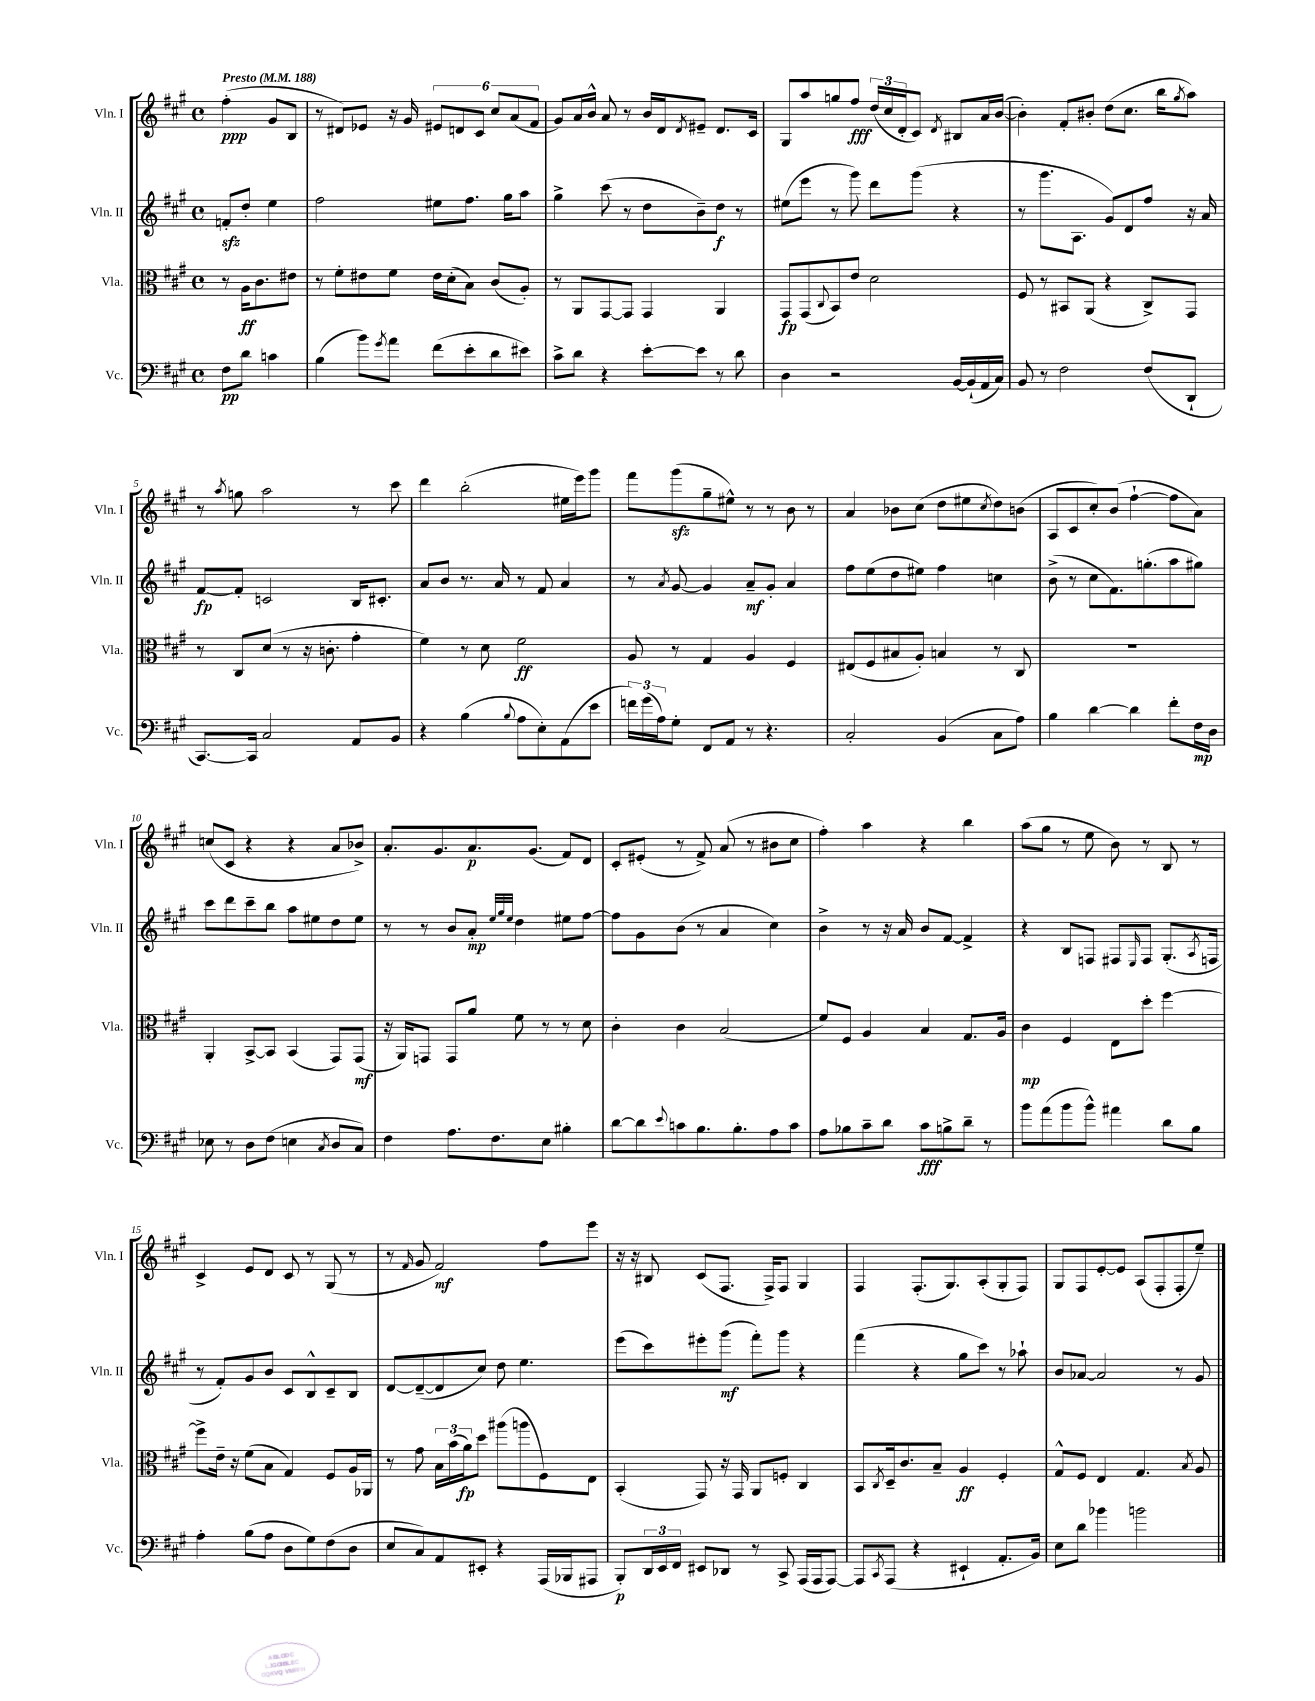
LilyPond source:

<<
\new StaffGroup <<
\new Staff = "s0" \with { instrumentName = "Vln. I" shortInstrumentName = "Vln. I" } {
    \clef treble \key a \major \defaultTimeSignature \time 4/4 \partial 2 \tempo "Presto" 4 = 188
    fis''4-.\ppp( gis'8 b8 |
    r8 dis'8) ees'8 r16 gis'16 \tuplet 6/4 { eis'8 d'8 cis'8 cis''8 a'8( fis'8 } |
    gis'8) a'16 b'16-^ a'8 r8 b'16 d'16 \acciaccatura { d'8 } eis'8-- d'8. cis'16 |
    gis8 a''8 g''8 fis''8\fff \tuplet 3/2 { d''16( cis''16 d'16-. } cis'8) \acciaccatura { d'8 } bis8 a'16 b'16~( |
    b'4-.) fis'8-. bis'8-. d''8( cis''8. b''16 \acciaccatura { gis''8 } a''8) |
    r8 \acciaccatura { a''8 } g''8 a''2 r8 cis'''8 |
    d'''4 b''2-.( eis''16 e'''16) gis'''8 |
    fis'''8 gis'''8\sfz( gis''8-- eis''8-^) r8 r8 b'8 r8 |
    a'4 bes'8 cis''8( d''8 eis''8 \acciaccatura { cis''8 } d''8) b'8( |
    a8 cis'8 cis''8-.) b'8( fis''4~-! fis''8 a'8) |
    c''8( cis'8 r4 r4 a'8 bes'8->) |
    a'8.-. gis'8. a'8.\p gis'8.( fis'8) d'8 |
    cis'8-. eis'8-.( r8 fis'8->) a'8( r8 bis'8 cis''8 |
    fis''4-.) a''4 r4 b''4 |
    a''8( gis''8 r8 e''8 b'8) r8 b8 r8 |
    cis'4-> e'8 d'8 cis'8 r8 gis8( r8 |
    r8 \grace { fis'16 } gis'8 fis'2\mf) fis''8 e'''8 |
    r16 r16 bis8 cis'8( fis8. fis16->) fis8 gis4 |
    fis4 fis8.-.( gis8.) a8-.( gis8-. fis8) |
    gis8 fis8 e'8~-. e'8 a8( fis8-. fis8-. e''8--) \bar "|." |
}
\new Staff = "s1" \with { instrumentName = "Vln. II" shortInstrumentName = "Vln. II" } {
    \clef treble \key a \major \defaultTimeSignature \time 4/4 \partial 2
    f'8-.\sfz d''8-. e''4 |
    fis''2 eis''8 fis''8. gis''16 a''8 |
    gis''4-> cis'''8( r8 d''8 b'8--) d''8\f r8 |
    eis''8( e'''8 r8 gis'''8) d'''8 gis'''8( r4 |
    r8 gis'''8. a8. gis'8) d'8 fis''8 r16 a'16 |
    fis'8~\fp fis'8-. c'2 b16 cis'8.-. |
    a'8 b'8 r8. a'16 r8 fis'8 a'4 |
    r8 \acciaccatura { a'8 } gis'8~ gis'4 a'8--\mf gis'8-. a'4 |
    fis''8 e''8( d''8 eis''8) fis''4 c''4 |
    b'8->( r8 cis''8 fis'8.) g''8.-.( a''8 gis''8) |
    cis'''8 d'''8 cis'''8-- b''8 a''8 eis''8 d''8 eis''8 |
    r8 r8 b'8 a'8-.\mp \grace { e''32 gis''32 e''32 } d''4 eis''8 fis''8~ |
    fis''8 gis'8 b'8( r8 a'4 cis''4) |
    b'4-> r8 r16 a'16 b'8 fis'8~ fis'4-> |
    r4 b8 f8 fis8 \grace { e16 } fis8 gis8.-.( \acciaccatura { a8 } f16 |
    r8 fis'8-.) gis'8 b'8 cis'8 b8-^ cis'8-- b8 |
    d'8~ d'8~--( d'8 cis''8) d''8 e''4. |
    e'''8( cis'''8) eis'''8-. gis'''8\mf( fis'''8-.) gis'''8 r4 |
    fis'''4( r4 gis''8 cis'''8) r8 aes''8-! |
    b'8 aes'8~ aes'2 r8 gis'8 \bar "|." |
}
\new Staff = "s2" \with { instrumentName = "Vla." shortInstrumentName = "Vla." } {
    \clef alto \key a \major \defaultTimeSignature \time 4/4 \partial 2
    r8 a16\ff cis'8. eis'8 |
    r8 fis'8-. eis'8 fis'8 eis'16 d'16-.( b8) cis'8( a8-.) |
    r8 a,8 gis,8~ gis,8 gis,4 a,4 |
    gis,8\fp gis,8( \appoggiatura { cis8 } b,8) e'8 d'2 |
    fis8 r8 bis,8 a,8( r4 cis8->) gis,8 |
    r8 cis8 d'8( r8 r16 c'8.-. gis'4-. |
    fis'4) r8 d'8 fis'2\ff |
    a8 r8 gis4 a4 fis4 |
    eis8( fis8 bis8 a8-.) b4 r8 cis8 |
    R1 |
    a,4-. b,8~-> b,8 b,4( gis,8) gis,8\mf( |
    r16 a,16) g,8 g,8 a'8 fis'8 r8 r8 d'8 |
    cis'4-. cis'4 b2( |
    fis'8) fis8 a4 b4 gis8. a16 |
    cis'4\mp fis4 e8 d''8-. fis''4~ |
    fis''8-> e'16-- r16 fis'8( b8 gis4) fis8 a16 aes,16 |
    r8 gis'8 \tuplet 3/2 { b16 b'16( a'16\fp) } d''8 ais''8( a''8 fis8) e8 |
    b,4-.( gis,8) r16 gis,16 a,8 f8-. cis4 |
    b,8 \acciaccatura { cis8 } d16-- cis'8. b8-- a4\ff fis4-. |
    gis8-^ fis8 e4 gis4. \acciaccatura { b8 } a8 \bar "|." |
}
\new Staff = "s3" \with { instrumentName = "Vc." shortInstrumentName = "Vc." } {
    \clef bass \key a \major \defaultTimeSignature \time 4/4 \partial 2
    fis8\pp d'8 c'4 |
    b4( b'8) \acciaccatura { gis'8 } a'8 fis'8( e'8-. d'8 eis'8) |
    cis'8-> d'8 r4 e'8~-. e'8 r8 d'8 |
    d4 r2 b,16~ b,16-!( a,16 cis16) |
    b,8 r8 fis2 fis8( d,8-! |
    cis,8.~) cis,16 cis2 a,8 b,8 |
    r4 b4( \appoggiatura { b8 } a8 e8-.) a,8( e'8 |
    \tuplet 3/2 { f'16) gis'16( a16) } gis8-. fis,8 a,8 r8 r4. |
    cis2-. b,4( cis8 a8) |
    b4 d'4~ d'4 fis'8-. fis16\mp d16 |
    ees8 r8 d8 fis8( e4 \acciaccatura { cis8 } d8 cis8) |
    fis4 a8. fis8. e8 bis4-. |
    d'8~ d'8 \appoggiatura { e'8 } c'8 b8. b8.-. a8 c'8 |
    a8 bes8 cis'8-- d'8 cis'8\fff b8-> d'8-- r8 |
    b'8 a'8( b'8 b'8-^) ais'4 d'8 b8 |
    a4-. b8( a8 d8 gis8) fis8( d8 |
    e8 cis8) a,8 eis,8-. r4 a,,16( bes,,16 ais,,8 |
    b,,8-.\p) \tuplet 3/2 { d,16 e,16 fis,16 } eis,8 des,8 r8 cis,8-> a,,16( a,,16 a,,8~) |
    a,,8 \acciaccatura { cis,8 } a,,8( r4 eis,4-! a,8.-. b,16) |
    e8 d'8 bes'4 b'2 \bar "|." |
}
>>
>>
